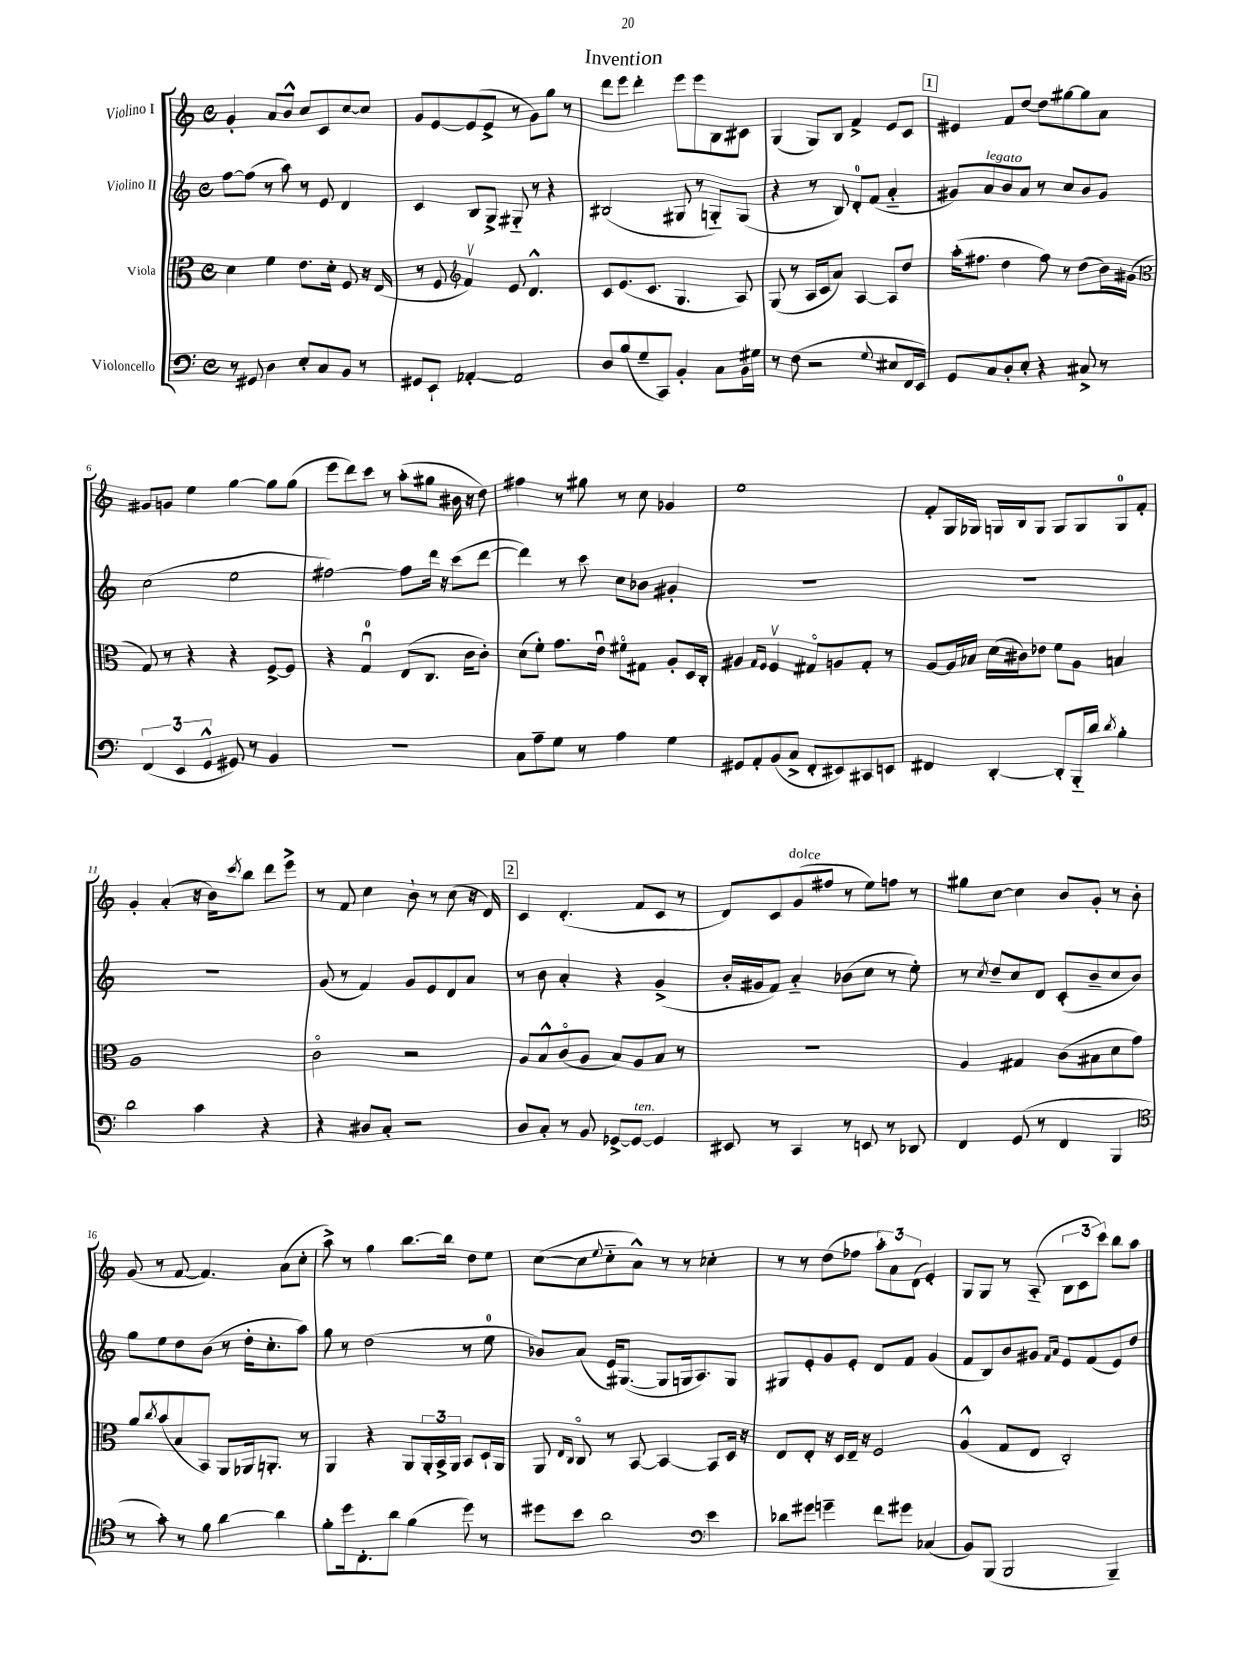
\header { title = "Invention" }
<<
\new StaffGroup <<
\new Staff = "s0" \with { instrumentName = "Violino I" } {
    \clef treble \key c \major \defaultTimeSignature \time 4/4
    g'4-. a'8 b'8-^ c''8 c'8 c''8~ c''8 |
    g'8 e'8~ e'8( e'8-> r8 g'8) g''8 r8 |
    d'''8 e'''8 d'''4-. e'''8 e'''8 b8 cis'8 |
    g4( g8) b8 f'4-> e'8 c'8 |
    \mark \markup { \box "1" } eis'4 f'8 d''8~ d''8 gis''8~ gis''8 a'8 |
    gis'8 g'8 e''4 g''4~ g''8 g''8( |
    e'''8 d'''8) c'''8 r8 a''8-.( gis''8 bis'16 r16 d''8) |
    fis''4 r8 gis''8 r8 c''8 ges'4 |
    e''1 |
    f'8-. g16 ges16 g16 b16 g8 g8 g8 g8-0 f'8-. |
    g'4-. a'4-.( r16 b'16) \acciaccatura { c'''8 } b''8 d'''8 e'''8-> |
    r8 f'8 c''4 b'8-! r8 c''8( r16 d'16) |
    \mark \markup { \box "2" } c'4 d'4.-.( f'8 c'8 r8 |
    d'8) c'8 g'8^\markup { \italic "dolce" }( fis''8 r8 e''8) f''8 r8 |
    gis''8 c''8~ c''4 b'8 g'8-. r8 b'8-. |
    g'8( r8 f'8~ f'4.) a'8( c''8-. |
    a''8->) r8 g''4 b''8.~ b''16 d''8 e''8 |
    c''8~( c''8 \appoggiatura { e''8 } c''8-_ a'8-^) r8 r8 ces''4-. |
    r8 r8 d''8( fes''8 \tuplet 3/2 { a''8-.) a'8 d'8( } e'4-.) |
    g8 g8 r8 a8-_( \tuplet 3/2 { b8 c'8 c'''8) } b''8 a''8 \bar "|." |
}
\new Staff = "s1" \with { instrumentName = "Violino II" } {
    \clef treble \key c \major \defaultTimeSignature \time 4/4
    f''8~ f''8( r8 a''8) r8 e'8 d'4 |
    c'4 b8 g8-> gis8-_ r8 r4 |
    bis2( gis8 r8 g8-_) g8( |
    r4 r8 b8) d'8-0-. f'8( a'4-_ |
    \mark \markup { \box "1" } gis'8) a'8^\markup { \italic "legato" } b'8 a'8 r8 c''8 b'8 gis'8 |
    c''2( e''2 |
    fis''2~) fis''8 d'''16 r16 c'''8( d'''8~ |
    d'''4) r8 c'''8 c''8 bes'8 gis'4-. |
    R1 |
    R1 |
    R1 |
    g'8( r8 f'4) g'8 e'8 d'8 a'8 |
    \mark \markup { \box "2" } r8 b'8 a'4-. r4 g'4->( |
    b'16-. gis'16 f'8) a'4-_ bes'8( c''8 r8 e''8-.) |
    r8 \acciaccatura { c''8 } d''8-- c''8 d'8 c'8-.( b'8-- c''8 b'8) |
    g''8 e''8 d''8 b'8( r8 d''16-. c''8.-. a''8) |
    g''8 r8 d''2( r8 e''8-0 |
    bes'8) a'8( e'16) gis8.~( gis8 g16 a8.) g8 |
    gis8 e'8-. g'8 e'8-. d'8 f'8 g'4( |
    f'8 b8) b'8 gis'8 \grace { f'16 a'16 } e'8 f'8( e'8) d''8 \bar "|." |
}
\new Staff = "s2" \with { instrumentName = "Viola" } {
    \clef alto \key c \major \defaultTimeSignature \time 4/4
    d'4 f'4 e'8. d'16-. f8 r16 e16( |
    r8 f8 \clef treble f'4\upbow) e'8 d'4.-^ |
    c'8 e'8.( c'8. g4. a8) |
    g8( r8 a16 c'16 a'8) a4~ a8 d''8 |
    \mark \markup { \box "1" } a''16-.( fis''8. d''4 fis''8) r8 d''8( b'16) gis'16( |
    \clef alto g8) r8 r4 r4 f8~-> f8 |
    r4 g4-0\downbow e8( c8. c'16 c'8-.) |
    d'8( f'8-.) g'8. e'16\downbow fis'8\flageolet gis8 a8-. d16 c16-. |
    ais4 \grace { g16 f16 } f4\upbow gis8\flageolet a8 gis8-. r8 |
    a8~ a16 bes16 d'16( cis'16) ees'8 f'8 a8 b4 |
    a1 |
    c'2\flageolet r2 |
    \mark \markup { \box "2" } a8 b8-^ c'8\flageolet( a8 b8) a8 b8 r8 |
    R1 |
    a4 gis4 c'8( bis8 d'8 g'8) |
    a'8 \acciaccatura { c''8 } b'8( b8 b,8) a,8 aes,16 a,8.-. r8 |
    a,4 r4 a,8 \tuplet 3/2 { a,16-. b,16-> a,16 } b,8 d16-! a,16 |
    a,8 \grace { e16 c16 } c8\flageolet r8 b,8~ b,4~ b,8 d16 r16 |
    e8 e8-. r16 d16 e16-- r16 f2 |
    a4-^( g8 e8 c2-.) \bar "|." |
}
\new Staff = "s3" \with { instrumentName = "Violoncello" } {
    \clef bass \key c \major \defaultTimeSignature \time 4/4
    r8 gis,8 d4 e8-. c8 b,8 r8 |
    gis,8 e,8-! aes,4~-. aes,2 |
    d8 b8( g8-- c,8) b,4-. c8 b,16 gis16 |
    r8 f8( r2 \appoggiatura { g8 } eis8 f,16 e,16) |
    \mark \markup { \box "1" } g,8 c8 d8-. e8-. r4 cis8-> r8 |
    \tuplet 3/2 { f,4( e,4 g,4-^ } gis,8) r8 b,4 |
    R1 |
    c8 a8-- g8 r8 a4 g4 |
    gis,8 a,8-. b,8( c8-> f,8-. eis,8) cis,8 e,8 |
    fis,4 d,4~-. d,8-. b,,16-_ d'16 \acciaccatura { d'8 } b4-. |
    d'2 c'4 r4 |
    r4 dis8 c8-. r2 |
    \mark \markup { \box "2" } d8 c8-. r8 b,8 ges,8~-> ges,8~^\markup { \italic "ten." } ges,4 |
    eis,8 r8 c,4 r8 e,8 r8 des,8 |
    f,4 g,8( r8 f,4 b,,4 |
    \clef tenor r8 g'8-.) r8 f'8 a'4~ a'4 |
    f'8-. d''16 c8.-. a'8 f'4( d''8) r8 |
    dis''8 b'8 a'2 \clef bass e'4 |
    des'8 gis'8 g'4-- f'8 gis'8 ces4( |
    b,8) b,,8( b,,2 b,,4--) \bar "|." |
}
>>
>>
